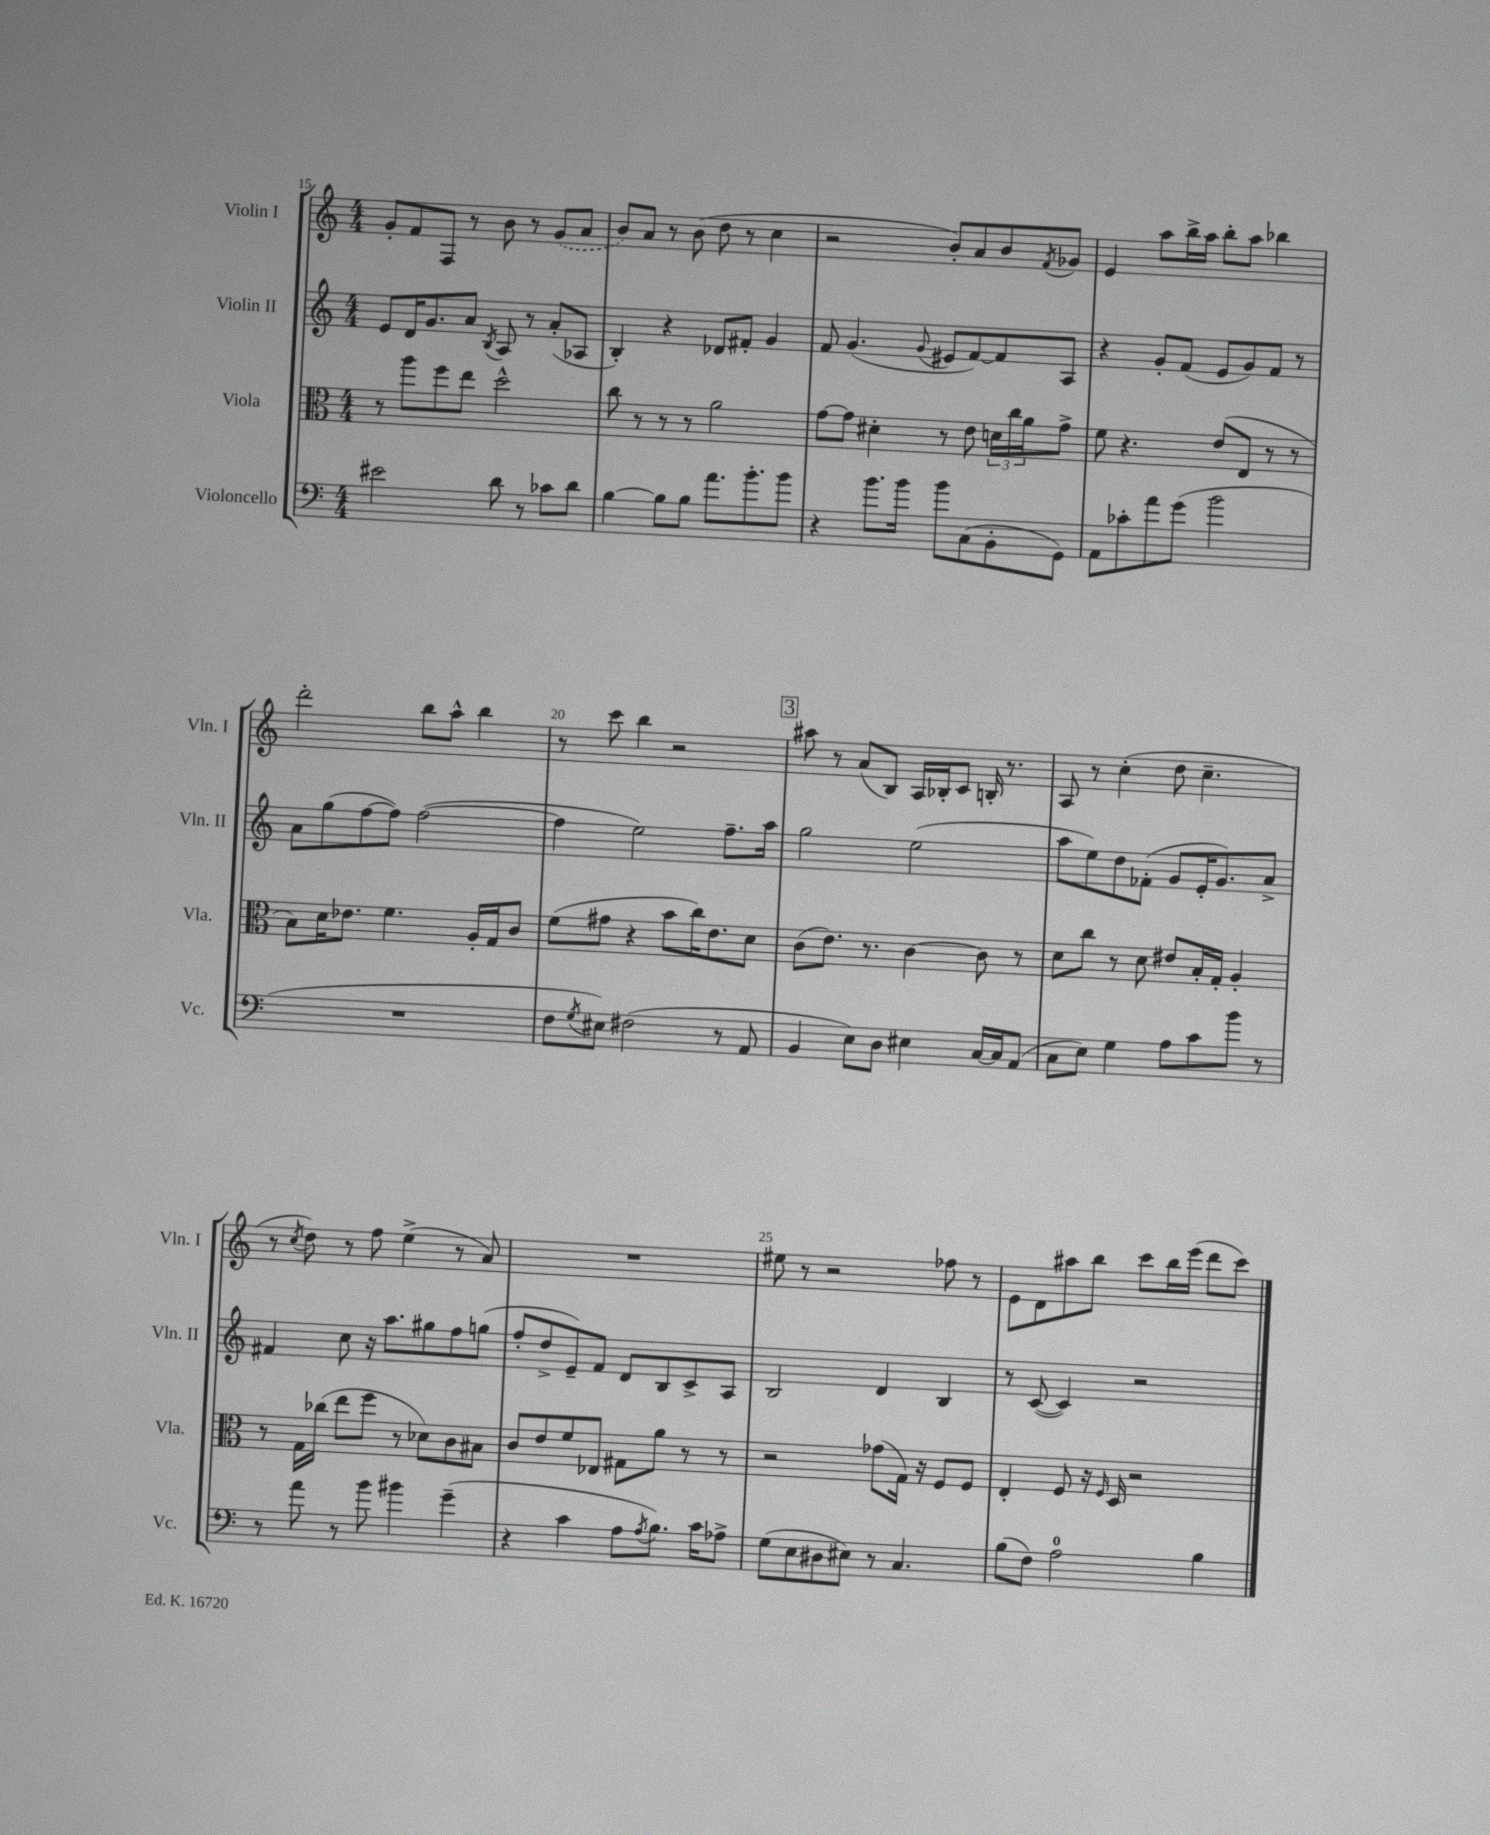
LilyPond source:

<<
\new StaffGroup <<
\new Staff = "s0" \with { instrumentName = "Violin I" shortInstrumentName = "Vln. I" } {
    \clef treble \key c \major \numericTimeSignature \time 4/4
    g'8-. f'8 f8 r8 b'8 r8 \once \slurDashed g'8( a'8 |
    b'8) a'8 r8 b'8( d''8 r8 c''4 |
    r2 b'8-.) a'8 b'8 \acciaccatura { f'8 } ges'8 |
    e'4 a''8 b''16-> a''16 b''8-. a''8 bes''4 |
    d'''2-. b''8 a''8-^ b''4 |
    r8 c'''8 b''4 r2 |
    \mark \markup { \box "3" } ais''8 r8 a'8( b8) a16 bes16-. c'8 b16-. r8. |
    a8 r8 c''4-.( d''8 c''4.-- |
    r8 \acciaccatura { c''8 } d''8) r8 f''8 e''4->( r8 a'8) |
    R1 |
    eis''8 r8 r2 fes''8 r8 |
    e'8 d'8 ais''8 b''8 c'''8 b''16 e'''16( d'''8 c'''8) \bar "|." |
}
\new Staff = "s1" \with { instrumentName = "Violin II" shortInstrumentName = "Vln. II" } {
    \clef treble \key c \major \numericTimeSignature \time 4/4
    e'8 d'16 g'8. a'8 \acciaccatura { b8 } a8 r8 a'8-.( aes8 |
    b4-.) r4 des'8 fis'8-. g'4 |
    f'8 g'4.( \appoggiatura { g'8 } eis'8 f'8~) f'8 a8 |
    r4 g'8-. f'8( e'8 g'8) f'8 r8 |
    a'8 g''8( f''8~ f''8) f''2~( |
    f''4 e''2) f''8.-- a''16 |
    \mark \markup { \box "3" } g''2 e''2( |
    a''8 e''8) d''8 fes'8-.( g'8 e'16-. g'8.) a'8-> |
    fis'4 c''8 r16 a''8. gis''8 f''8 g''8( |
    f''8-. d''8-> e'8--) f'8 d'8 b8 c'8-> a8 |
    b2 d'4 b4 |
    r8 c'8~( c'4) r2 \bar "|." |
}
\new Staff = "s2" \with { instrumentName = "Viola" shortInstrumentName = "Vla." } {
    \clef alto \key c \major \numericTimeSignature \time 4/4
    r8 a''8 f''8 e''8 d''2-^ |
    c''8 r8 r8 r8 a'2 |
    g'8~ g'8 dis'4-. r8 e'8 \tuplet 3/2 { d'16 c''16 a'16 } g'8-> |
    f'8 r4. e'8( e8 r8 r8 |
    b8) d'16 ees'8. f'4. a16-. g16 c'8 |
    f'8( gis'8 r4 b'8 c''16) e'8. d'8 |
    \mark \markup { \box "3" } c'8( e'8.) r8. c'4~ c'8 r8 |
    d'8 c''8 r8 d'8 eis'8 b16-. g16-. a4-. |
    r8 g16 ces''16( e''8 f''8 r8 des'8) c'8 bis8 |
    c'8 e'8 f'8 ees8 gis8 a'8 r8 r8 |
    r2 ges'8( g16) r16 f8 f8 |
    e4-. f8 r16 \grace { f16 } d16 r2 \bar "|." |
}
\new Staff = "s3" \with { instrumentName = "Violoncello" shortInstrumentName = "Vc." } {
    \clef bass \key c \major \numericTimeSignature \time 4/4
    eis'2 d'8 r8 ces'8 d'8 |
    b4~ b8 b8 a'8. b'8.-. b'8 |
    r4 b'8. b'16 b'8 c8( b,8-. g,8) |
    a,8 ces'8-. a'8 g'8( b'2 |
    R1 |
    f8 \acciaccatura { g8 } eis8) fis2( r8 a,8 |
    \mark \markup { \box "3" } b,4 e8) d8 eis4 c16~ c16 a,8( |
    c8 e8) g4 a8 c'8 b'8 r8 |
    r8 a'8 r8 b'8 bis'4 g'4--( |
    r4 c'4 a8 \acciaccatura { a8 } b8.) c'16 aes8-> |
    g8( e8 dis8 eis8) r8 c4. |
    b8( f8) a2-0 b4 \bar "|." |
}
>>
>>
\layout { \context { \Score currentBarNumber = #15 \override BarNumber.break-visibility = ##(#f #t #t) barNumberVisibility = #(every-nth-bar-number-visible 5) } }
